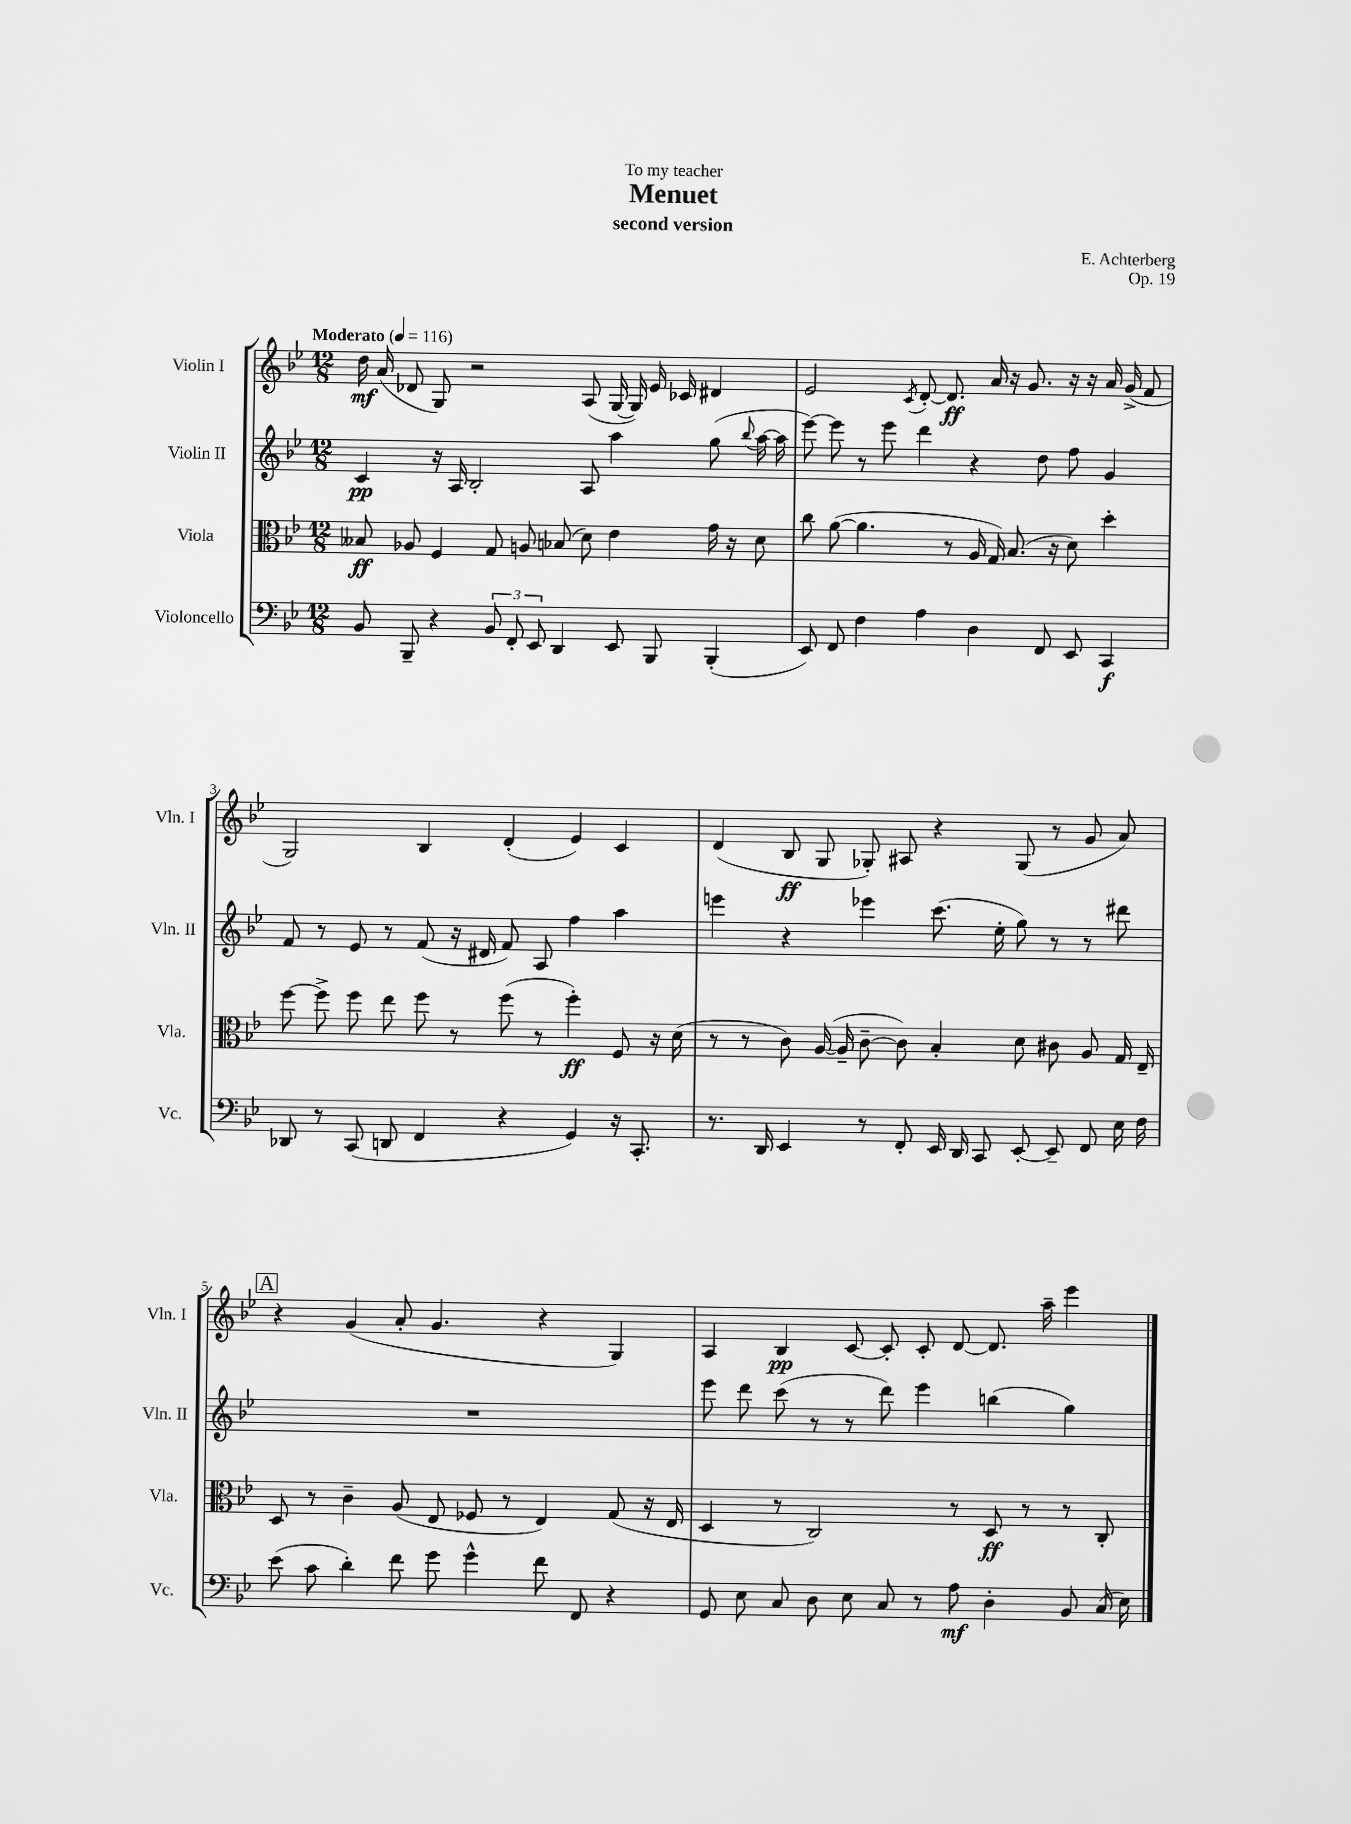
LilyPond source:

\header { title = "Menuet" composer = "E. Achterberg" subtitle = "second version" dedication = "To my teacher" opus = "Op. 19" }
<<
\new StaffGroup <<
\new Staff = "s0" \with { instrumentName = "Violin I" shortInstrumentName = "Vln. I" } {
    \clef treble \key bes \major \numericTimeSignature \time 12/8 \tempo "Moderato" 4 = 116
    \autoBeamOff d''16\mf a'16( des'8 g8) r2 a8( g16~ g16) ees'16 ces'16 dis'4 |
    ees'2 \acciaccatura { c'8 } d'8~-. d'8.\ff a'16 r16 g'8. r16 r16 a'16 g'16->( f'8 |
    g2) bes4 d'4-.( ees'4) c'4 |
    d'4( bes8\ff g8 ges8-.) ais8 r4 ges8( r8 g'8 a'8) |
    \mark \markup { \box "A" } r4 g'4( a'8-. g'4. r4 g4) |
    a4 bes4\pp c'8~ c'8-. c'8-. d'8~ d'8. a''16-- ees'''4 \bar "|." |
}
\new Staff = "s1" \with { instrumentName = "Violin II" shortInstrumentName = "Vln. II" } {
    \clef treble \key bes \major \numericTimeSignature \time 12/8
    \autoBeamOff c'4\pp r16 a16 bes2-. a8 a''4 g''8( \appoggiatura { bes''8 } a''16~ a''16 |
    ees'''8~) ees'''8 r8 ees'''8 d'''4 r4 d''8 f''8 g'4 |
    f'8 r8 ees'8 r8 f'8( r16 dis'16 f'8) a8 f''4 a''4 |
    e'''4 r4 ees'''4 c'''8.( ees''16-. g''8) r8 r8 dis'''8 |
    \mark \markup { \box "A" } R1. |
    ees'''8 d'''8 c'''8( r8 r8 d'''8) ees'''4 b''4( g''4) \bar "|." |
}
\new Staff = "s2" \with { instrumentName = "Viola" shortInstrumentName = "Vla." } {
    \clef alto \key bes \major \numericTimeSignature \time 12/8
    \autoBeamOff beses8\ff aes8 f4 g8 a8 bes8( d'8) ees'4 g'16 r16 d'8 |
    c''8 a'8~( a'4. r8 a16 g16) bes8.( r16 d'8) d''4-. |
    f''8~ f''8-> f''8 ees''8 f''8 r8 f''8( r8 f''4-.\ff) f8 r16 d'16( |
    r8 r8 c'8) a16~( a16-- c'8~-- c'8) bes4-. d'8 cis'8 a8 g16 ees16-- |
    \mark \markup { \box "A" } d8 r8 c'4-- a8( ees8 fes8 r8 ees4) g8( r16 ees16 |
    d4 r8 c2) r8 d8\ff r8 r8 c8-. \bar "|." |
}
\new Staff = "s3" \with { instrumentName = "Violoncello" shortInstrumentName = "Vc." } {
    \clef bass \key bes \major \numericTimeSignature \time 12/8
    \autoBeamOff bes,8 bes,,8-- r4 \tuplet 3/2 { bes,8 f,8-. ees,8 } d,4 ees,8 bes,,8 bes,,4-.( |
    ees,8) f,8 f4 a4 d4 f,8 ees,8 c,4\f |
    des,8 r8 c,8( d,8 f,4 r4 g,4) r16 c,8.-. |
    r8. d,16 ees,4 r8 f,8-. ees,16 d,16 c,8 ees,8~-. ees,8-- f,8 ees16 f16 |
    \mark \markup { \box "A" } ees'8( c'8 d'4-.) f'8 g'8 g'4-^ f'8 f,8 r4 |
    g,8 ees8 c8 d8 ees8 c8 r8 a8\mf d4-. bes,8 c16( ees16) \bar "|." |
}
>>
>>
